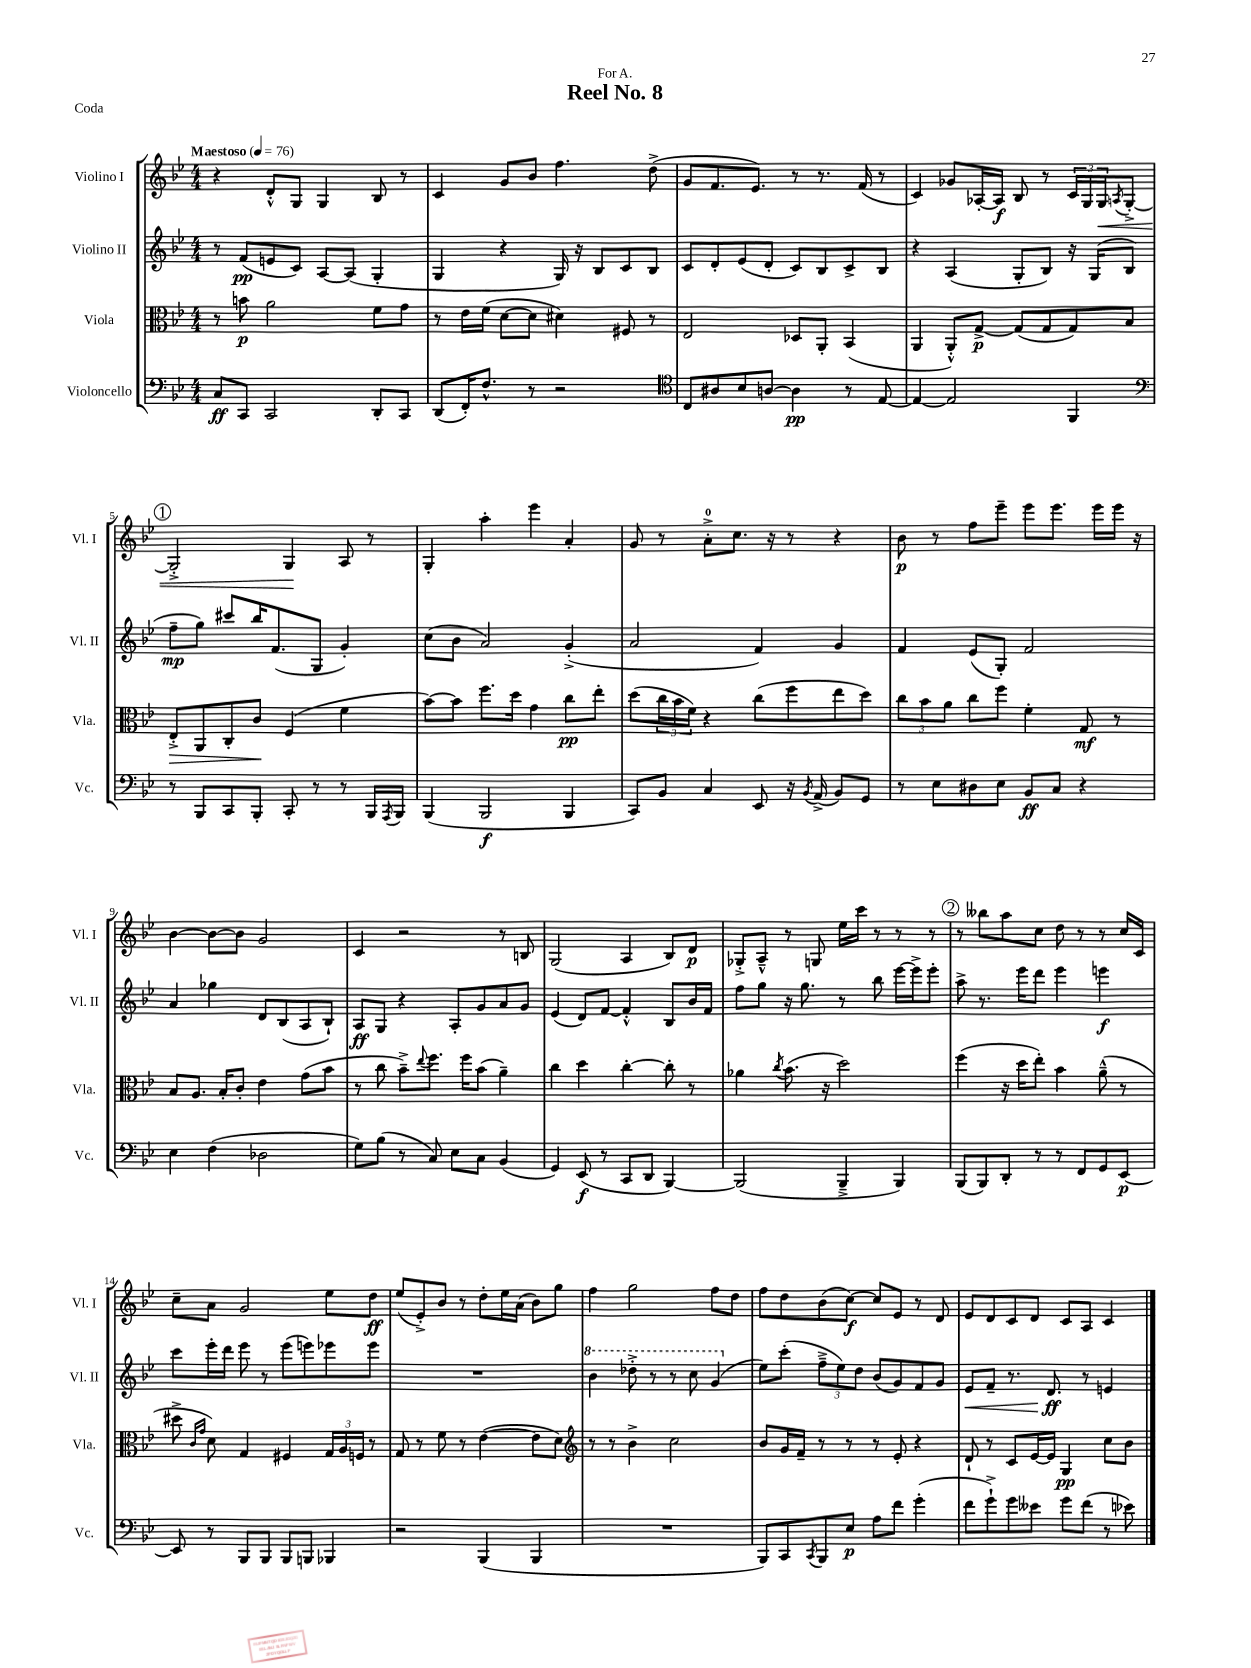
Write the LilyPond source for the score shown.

\header { title = "Reel No. 8" dedication = "For A." piece = "Coda" }
<<
\new StaffGroup <<
\new Staff = "s0" \with { instrumentName = "Violino I" shortInstrumentName = "Vl. I" } {
    \clef treble \key bes \major \numericTimeSignature \time 4/4 \tempo "Maestoso" 4 = 76
    r4 d'8-.-^ g8 g4 bes8 r8 |
    c'4 g'8 bes'8 f''4. d''8->( |
    g'8 f'8. ees'8.) r8 r8. f'16( r8 |
    c'4) ges'8 aes16~-. aes16\f bes8 r8 \tuplet 3/2 { c'16 g16 g16\< } \acciaccatura { a8 } g8~-.-> |
    \mark \markup { \circle "1" } g2-.-> g4\! a8 r8 |
    g4-. a''4-. ees'''4 a'4-. |
    g'8 r8 a'8-0-.-> c''8. r16 r8 r4 |
    bes'8\p r8 f''8 ees'''8-- ees'''8 ees'''8. ees'''16 ees'''16 r16 |
    bes'4~ bes'8~ bes'8 g'2 |
    c'4 r2 r8 b8 |
    g2( a4 bes8) d'8\p |
    ges8-.-> a8---^ r8 g8 ees''16 c'''16 r8 r8 r8 |
    \mark \markup { \circle "2" } r8 beses''8 a''8 c''8 d''8 r8 r8 c''16 c'16 |
    c''8-- a'8 g'2 ees''8 d''8\ff |
    ees''8( ees'8-.->) bes'8 r8 d''8-. ees''16 a'16( bes'8) g''8 |
    f''4 g''2 f''8 d''8 |
    f''8 d''8 bes'8( c''8~\f) c''8 ees'8 r8 d'8 |
    ees'8 d'8 c'8 d'8 c'8 a8 c'4 \bar "|." |
}
\new Staff = "s1" \with { instrumentName = "Violino II" shortInstrumentName = "Vl. II" } {
    \clef treble \key bes \major \numericTimeSignature \time 4/4
    r8 f'8\pp( e'8 c'8) a8~ a8( g4-. |
    g4 r4 g16) r16 bes8 c'8 bes8 |
    c'8 d'8-. ees'8( d'8-. c'8) bes8 c'8-> bes8 |
    r4 a4( g8-. bes8) r16 g16( bes8 |
    \mark \markup { \circle "1" } f''8--\mp g''8) cis'''8 bes''16 f'8.( g8 g'4-.) |
    c''8( bes'8 a'2) g'4-.->( |
    a'2 f'4) g'4 |
    f'4 ees'8( g8-.) f'2 |
    a'4 ges''4 d'8 bes8( a8 bes8-!) |
    a8\ff g8 r4 a8-. g'8 a'8 g'8 |
    ees'4( d'8) f'8~ f'4-.-^ bes8 bes'16 f'16 |
    f''8 g''8 r16 g''8. r8 bes''8 ees'''16~ ees'''16-> ees'''8-. |
    \mark \markup { \circle "2" } a''8-> r8. ees'''16 d'''8 ees'''4 e'''4\f |
    c'''8 ees'''16-. d'''16 ees'''8 r8 ees'''8( e'''8) ees'''8 ees'''8 |
    R1 |
    \ottava #1 bes''4 des'''8-.-> r8 r8 c'''8 g''4( \ottava #0 |
    ees''8) c'''8-.( \tuplet 3/2 { f''8---> ees''8) d''8 } bes'8( g'8) f'8 g'8 |
    ees'8\< f'8-- r8. d'8.\ff\! r8 e'4 \bar "|." |
}
\new Staff = "s2" \with { instrumentName = "Viola" shortInstrumentName = "Vla." } {
    \clef alto \key bes \major \numericTimeSignature \time 4/4
    r8 b'8\p a'2 f'8 g'8 |
    r8 ees'16 f'16( d'8~ d'8 dis'4) fis8 r8 |
    ees2 des8 a,8-. bes,4( |
    a,4 a,8-.-^) g8~->\p g8( g8 g8) bes8 |
    \mark \markup { \circle "1" } ees8-.->\> a,8 c8-. c'8\! f4( f'4 |
    bes'8~) bes'8 f''8. d''16 g'4 c''8\pp ees''8-. |
    d''8( \tuplet 3/2 { c''16 bes'16 f'16) } r4 c''8( f''8 ees''8 d''8) |
    \tuplet 3/2 { c''8 bes'8 a'8 } c''8 f''8 f'4-. g8\mf r8 |
    bes8 a8. bes16-. c'8-. ees'4 g'8( bes'8 |
    r8 c''8 bes'8--->) \appoggiatura { ees''8 } f''8. f''16 bes'8( a'4--) |
    c''4 d''4 c''4~-. c''8-. r8 |
    aes'4 \acciaccatura { c''8 } bes'8.( r16 d''2) |
    \mark \markup { \circle "2" } f''4( r16 d''16 ees''8-.) bes'4 a'8---^( r8 |
    dis''8-> \grace { c'16 g'16 } d'8) g4 fis4 \tuplet 3/2 { g16 a16 f16 } r8 |
    g8 r8 f'8 r8 ees'4~( ees'8 d'8) |
    \clef treble r8 r8 bes'4-> c''2 |
    bes'8 g'16 f'16-- r8 r8 r8 ees'8-. r4 |
    d'8-! r8 c'8 ees'16~ ees'16 g4\pp c''8 bes'8 \bar "|." |
}
\new Staff = "s3" \with { instrumentName = "Violoncello" shortInstrumentName = "Vc." } {
    \clef bass \key bes \major \numericTimeSignature \time 4/4
    c8\ff c,8 c,2 d,8-. c,8 |
    d,8( f,16-.) f8.-^ r8 r2 |
    \clef tenor c8 ais8 bes8 a8~ a4\pp r8 ees8~ |
    ees4~ ees2 f,4 |
    \mark \markup { \circle "1" } \clef bass r8 bes,,8 c,8 bes,,8-. c,8-. r8 r8 bes,,16 \acciaccatura { a,,8 } bes,,16 |
    bes,,4( bes,,2\f bes,,4 |
    c,8) bes,8 c4 ees,8 r16 \acciaccatura { bes,8 } a,16->( bes,8) g,8 |
    r8 ees8 dis8 ees8 bes,8\ff c8 r4 |
    ees4 f4( des2 |
    g8) bes8( r8 c8) ees8 c8 bes,4( |
    g,4) ees,8\f( r8 c,8 d,8 bes,,4~) |
    bes,,2( bes,,4---> bes,,4) |
    \mark \markup { \circle "2" } bes,,8( bes,,8) d,8-. r8 r8 f,8 g,8 ees,8~\p |
    ees,8 r8 bes,,8 bes,,8 bes,,8 b,,8 bes,,4 |
    r2 bes,,4( bes,,4 |
    R1 |
    bes,,8) c,8 \acciaccatura { c,8 } bes,,8 ees8\p a8 f'8 g'4-.( |
    f'8 g'8-!->) g'8 eeses'8 g'8 f'8( r8 ees'8) \bar "|." |
}
>>
>>
